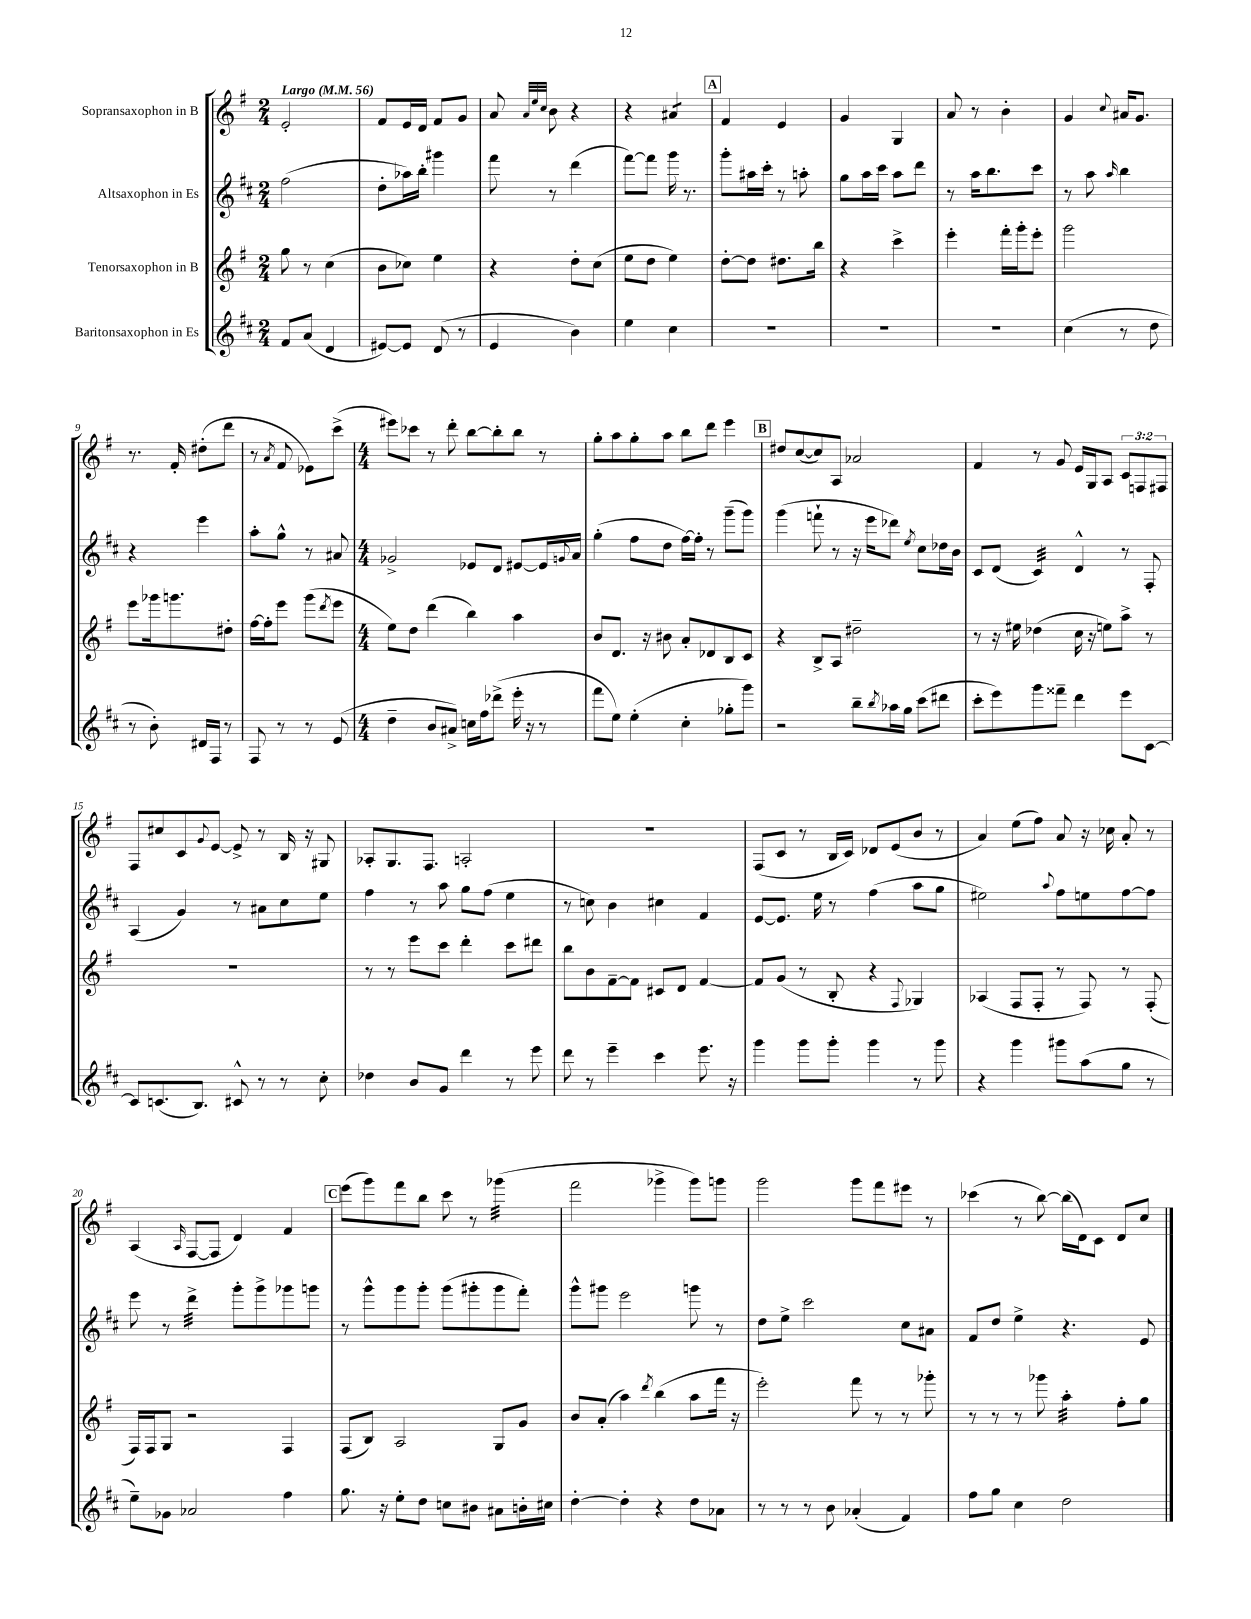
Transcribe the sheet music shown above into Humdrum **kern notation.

**kern	**kern	**kern	**kern
*staff4	*staff3	*staff2	*staff1
*clefG2	*clefG2	*clefG2	*clefG2
*k[f#c#]	*k[f#]	*k[f#c#]	*k[f#]
*M2/4	*M2/4	*M2/4	*M2/4
*MM56	*MM56	*MM56	*MM56
8f#	8gg	(2ff#	2e'
(8a	8r	.	.
4d	(4cc	.	.
=	=	=	=
[8e#)	8b	8dd'	8f#
8e#]	8cc-)	16aa-)	16e
.	.	16bb'	16d
(8d	4ee	4ggg#	8f#
8r	.	.	8g
=	=	=	=
4e	4r	8fff#	8a
.	.	.	32qqa
.	.	.	32qqee
.	.	.	32qqcc
.	.	8r	8b
4b)	8dd'	(4ddd	4r
.	(8cc	.	.
=	=	=	=
4ee	8ee	[8fff#)	4r
.	8dd	8fff#]	.
4cc#	4ee)	16ggg	4a#
.	.	8.r	.
=	=	=	=
2r	[8dd'	8ggg'	4f#
.	8dd]	16aa#	.
.	.	16ccc#'	.
.	8.dd#	8r	4e
.	.	8aa'	.
.	16bb	.	.
=	=	=	=
2r	4r	8gg	4g
.	.	16aa	.
.	.	16ccc#	.
.	4ccc^	8aa	4G
.	.	8ddd	.
=	=	=	=
2r	4eee'	8r	8a
.	.	16aa	8r
.	.	8.bb	.
.	16fff#'	.	4b'
.	16ggg'	.	.
.	8eee'	8ccc#	.
=	=	=	=
(4cc#	2ggg	8r	4g
.	.	8aa	.
.	.	16qqaa	8qqcc
8r	.	4bb	16a#
.	.	.	8.g
8dd	.	.	.
=	=	=	=
8r	8eee	4r	8.r
8b')	16ggg-	.	.
.	8.ggg	.	16f#'
16d#	.	4eee	(8dd#'
16F#	.	.	.
8r	8dd#'	.	8ddd
=	=	=	=
8F#	[16ff#	8aa'	8r
.	16ff#']	.	.
.	.	.	8qa
8r	8eee	8gg^^	8f#
8r	(8ggg	8r	8e-)
.	8qddd	.	.
(8e	8eee	8a#	(8ccc^
=	=	=	=
*M4/4	*M4/4	*M4/4	*M4/4
4dd~	8ee)	2g-^	8eee#)
.	8dd	.	8ccc-
8b	(4ddd	.	8r
8a#^)	.	.	8ddd'
16cc	4bb)	8e-	[8bb
16ff#	.	.	.
(8ddd-^	.	8d	8bb']
16eee'	4aa	[8e#	8bb
16r	.	.	.
8r	.	16e#]	8r
.	.	8qqg	.
.	.	16a	.
=	=	=	=
8fff#	8b	(4gg'	8gg'
8ee)	8.d	.	8aa
(4ee'	.	8ff#	8gg'
.	16r	.	.
.	8b#	8dd	8aa
4cc#'	8a'	[16ff#)	8bb
.	.	16ff#']	.
.	8d-	8r	8ddd
8gg-'	8B	(8ggg~	4eee
8ggg)	8c	8ggg)	.
=	=	=	=
2r	4r	(4ggg	8dd#
.	.	.	([8cc
.	8B^	8fff`	8cc])
.	8A	8r	8A
8bb~	2dd#~	16r	2a-
.	.	16eee	.
8qbb	.	.	.
16aa-	.	8ddd-)	.
16gg	.	.	.
.	.	8qee	.
(8ccc#	.	8cc#	.
8ddd#	.	16dd-	.
.	.	16b	.
=	=	=	=
8ccc#'	8r	8c#	4f#
8eee)	16r	(8d	.
.	16ee#	.	.
8ggg	(4dd-	4c#)	8r
8fff##~	.	.	8g
4ddd	16cc	4d^^	16e
.	16r	.	16G
.	8ee)	.	8A
8eee	8aa^	8r	12c
.	.	.	12F
[8c#	8r	8F#'	.
.	.	.	12F#
=	=	=	=
8c#]	1r	(4A	8F#
(8.c	.	.	8cc#
.	.	4g)	8c
8.B)	.	.	.
.	.	.	8qqg
.	.	.	[8e
8c#^^	.	8r	8e^]
8r	.	8a#	8r
8r	.	8cc#	16B
.	.	.	16r
8cc#'	.	8ee	8G#
=	=	=	=
4dd-	8r	4ff#	8A-'
.	8r	.	8.G
8b	8eee	8r	.
.	.	.	8.F#
8g	8ccc	8aa	.
4ddd	4ddd'	8gg	2A'
.	.	(8ff#	.
8r	8ccc	4ee	.
8eee	8ddd#	.	.
=	=	=	=
8ddd	8bb	8r	1r
8r	8b	8cc)	.
4eee~	[8f#~	4b	.
.	8f#]	.	.
4ccc#	8c#	4cc#	.
.	8d	.	.
8.eee	[4f#	4f#	.
16r	.	.	.
=	=	=	=
4ggg	8f#]	[8e	(8F#
.	(8g	8.e]	8c
8ggg	8r	.	8r
.	.	16ee	.
8ggg'	8B'	8r	16B
.	.	.	16c)
4ggg	4r	(4ff#	8d-
.	.	.	(8e
.	8qqF#	.	.
8r	4G-)	8aa	8b
8ggg	.	8gg	8r
=	=	=	=
4r	(4A-	2ee#)	4a)
4ggg	8F#	.	(8ee
.	8F#'	.	8ff#)
.	.	8qqaa	.
8ggg#	8r	8ff#	8a
(8aa	8F#)	8ee	16r
.	.	.	16cc-
8gg	8r	[8ff#	8a'
8r	(8F#'	8ff#]	8r
=	=	=	=
8ee~)	16F#)	8eee	(4A
.	16F#	.	.
8g-	8G	8r	.
.	.	.	16qqA
2a-	2r	4ddd^	[8F#
.	.	.	8F#]
.	.	8ggg'	4d)
.	.	8ggg^	.
4ff#	4F#	8ggg-	4f#
.	.	8ggg	.
=	=	=	=
8.gg	(8F#	8r	(8eee
.	8B)	8ggg^^	8ggg)
16r	.	.	.
8ee'	2A	8ggg	8fff#
8dd	.	8ggg'	8bb
8cc	.	(8ggg	8ccc
8b#	.	8ggg#'	8r
8a#	8G	8ggg#	(4ggg-
16b'	8g	8fff#')	.
16cc#	.	.	.
=	=	=	=
[4dd'	8b	8ggg^^	2fff#
.	(8a'	8ggg#	.
4dd']	4aa)	2eee	.
.	8qddd	.	.
4r	(4bb	.	4ggg-^
8dd	8aa	8ggg	8ggg-)
8a-	16fff#	8r	8ggg
.	16r	.	.
=	=	=	=
8r	2eee')	8dd	2ggg
8r	.	8ee^	.
8r	.	2ccc#	.
8b	.	.	.
(4a-'	8fff#	.	8ggg
.	8r	.	8fff#
4f#)	8r	8cc#	8eee#
.	8ggg-'	8a#	8r
=	=	=	=
8ff#	8r	8f#	(4ccc-
8gg	8r	8dd	.
4cc#	8r	4ee^	8r
.	8ggg-	.	[8bb)
2dd	4aa'	4.r	(16bb]
.	.	.	16d)
.	.	.	8c
.	8ff#'	.	8d
.	8gg	8e	8cc
==	==	==	==
*-	*-	*-	*-
